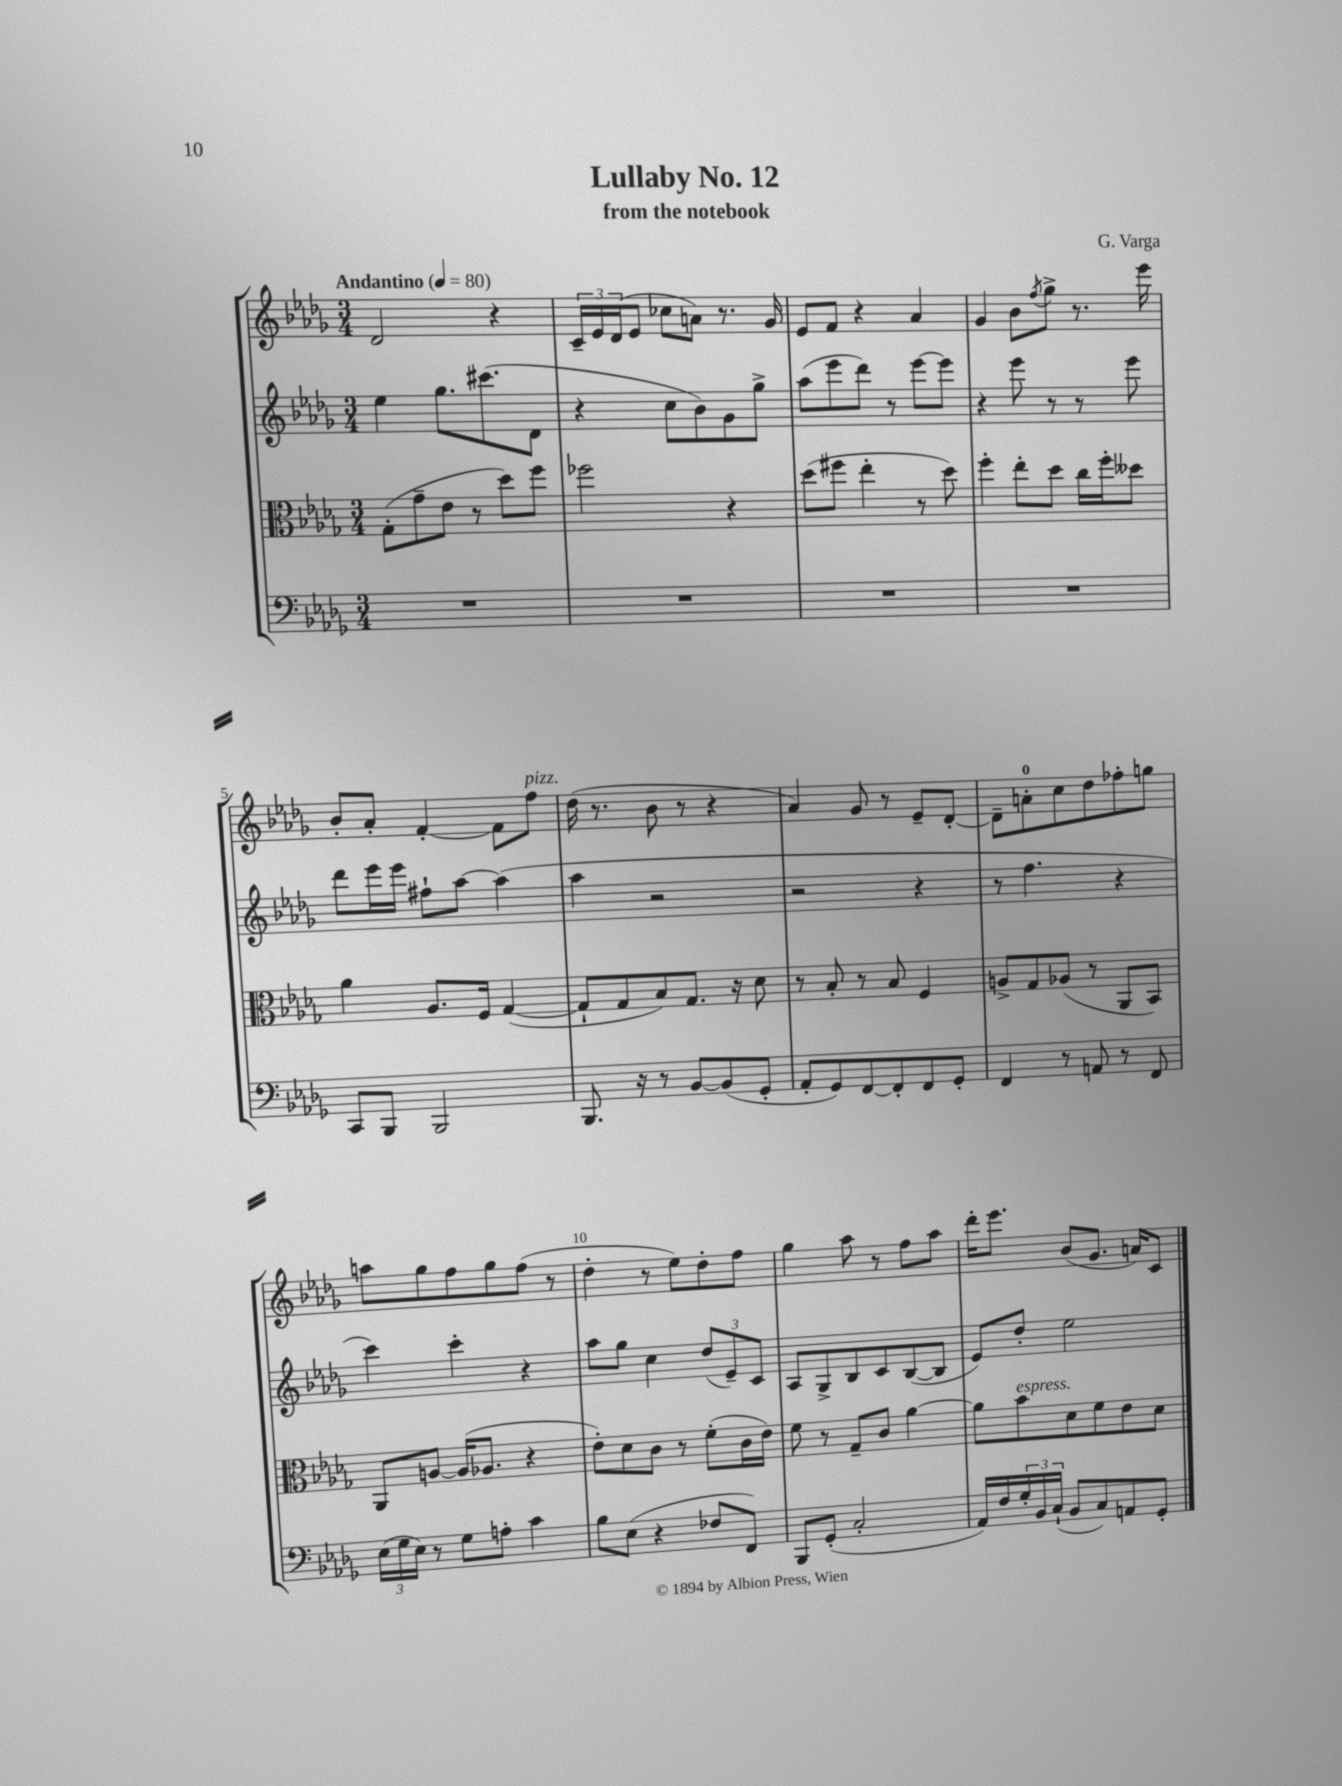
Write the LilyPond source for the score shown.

\header { title = "Lullaby No. 12" composer = "G. Varga" subtitle = "from the notebook" }
<<
\new StaffGroup <<
\new Staff = "s0" {
    \clef treble \key des \major \numericTimeSignature \time 3/4 \tempo "Andantino" 4 = 80
    des'2 r4 |
    \tuplet 3/2 { c'16-- ees'16 des'16( } ees'8 ces''8 a'8) r8. ges'16 |
    ees'8 f'8 r4 aes'4 |
    ges'4 bes'8 \acciaccatura { f''8 } ges''8-> r8. ees'''16 |
    bes'8-. aes'8-. f'4~-. f'8 f''8^\markup { \italic "pizz." } |
    des''16( r8. bes'8 r8 r4 |
    aes'4) ges'8 r8 ees'8-- des'8~-. |
    des'8-- a'8-0-. c''8 des''8 fes''8-. g''8 |
    a''8 ges''8 f''8 ges''8 f''8( r8 |
    des''4-. r8 ees''8) des''8-. f''8 |
    ges''4 aes''8 r8 f''8 aes''8 |
    des'''16-. ees'''8. bes'8( ges'8. a'16) c'8 \bar "|." |
}
\new Staff = "s1" {
    \clef treble \key des \major \numericTimeSignature \time 3/4
    ees''4 ges''8. cis'''8.( des'8 |
    r4 c''8 bes'8) ges'8 ges''8-> |
    aes''8( ees'''8 des'''8) r8 ees'''8~ ees'''8 |
    r4 ees'''8 r8 r8 ees'''8 |
    des'''8 ees'''16 ees'''16 fis''8-! aes''8~ aes''4( |
    aes''4 r2 |
    r2 r4 |
    r8 f''4. r4 |
    c'''4) c'''4-. r4 |
    aes''8 ges''8 c''4 \tuplet 3/2 { des''8( ees'8--) c'8 } |
    aes8 ges8-> bes8 c'8 bes8~( bes8 |
    ees'8) des''8-. ees''2 \bar "|." |
}
\new Staff = "s2" {
    \clef alto \key des \major \numericTimeSignature \time 3/4
    ges8-.( ges'8-- ees'8 r8 des''8) f''8 |
    fes''2 r4 |
    des''8( fis''8 ees''4-. r8 des''8) |
    f''4-. ees''8-. des''8 c''16 f''16-. deses''8 |
    aes'4 aes8. f16 ges4~( |
    ges8-! ges8 bes8) ges8. r16 des'8 |
    r8 bes8-. r8 bes8 f4 |
    a8-> ges8 aes8( r8 aes,8 bes,8) |
    aes,8 a8~ a16( aes8. r4 |
    ees'8-.) des'8 c'8 r8 f'8-.( c'16 ees'16) |
    f'8 r8 ges8-- c'8 aes'4~ |
    aes'8 bes'8^\markup { \italic "espress." } des'8 f'8 ees'8 des'8 \bar "|." |
}
\new Staff = "s3" {
    \clef bass \key des \major \numericTimeSignature \time 3/4
    R2. |
    R2. |
    R2. |
    R2. |
    c,8 bes,,8 bes,,2 |
    bes,,8. r16 r8 bes,8~ bes,8( ges,8-. |
    aes,8-. ges,8) f,8~ f,8-. f,8 ges,8-. |
    f,4 r8 a,8 r8 f,8 |
    \tuplet 3/2 { ees16( ges16 ees16) } r8 ges8 a8-. c'4 |
    bes8 ees8( r4 fes8 f,8) |
    bes,,8 ges,8-.( c2-. |
    aes,16) f16 \tuplet 3/2 { ges16-. bes,16 c16-!( } bes,8 c8) a,8 ges,8-. \bar "|." |
}
>>
>>
\layout { \context { \Score \override BarNumber.break-visibility = ##(#f #t #t) barNumberVisibility = #(every-nth-bar-number-visible 5) } }
